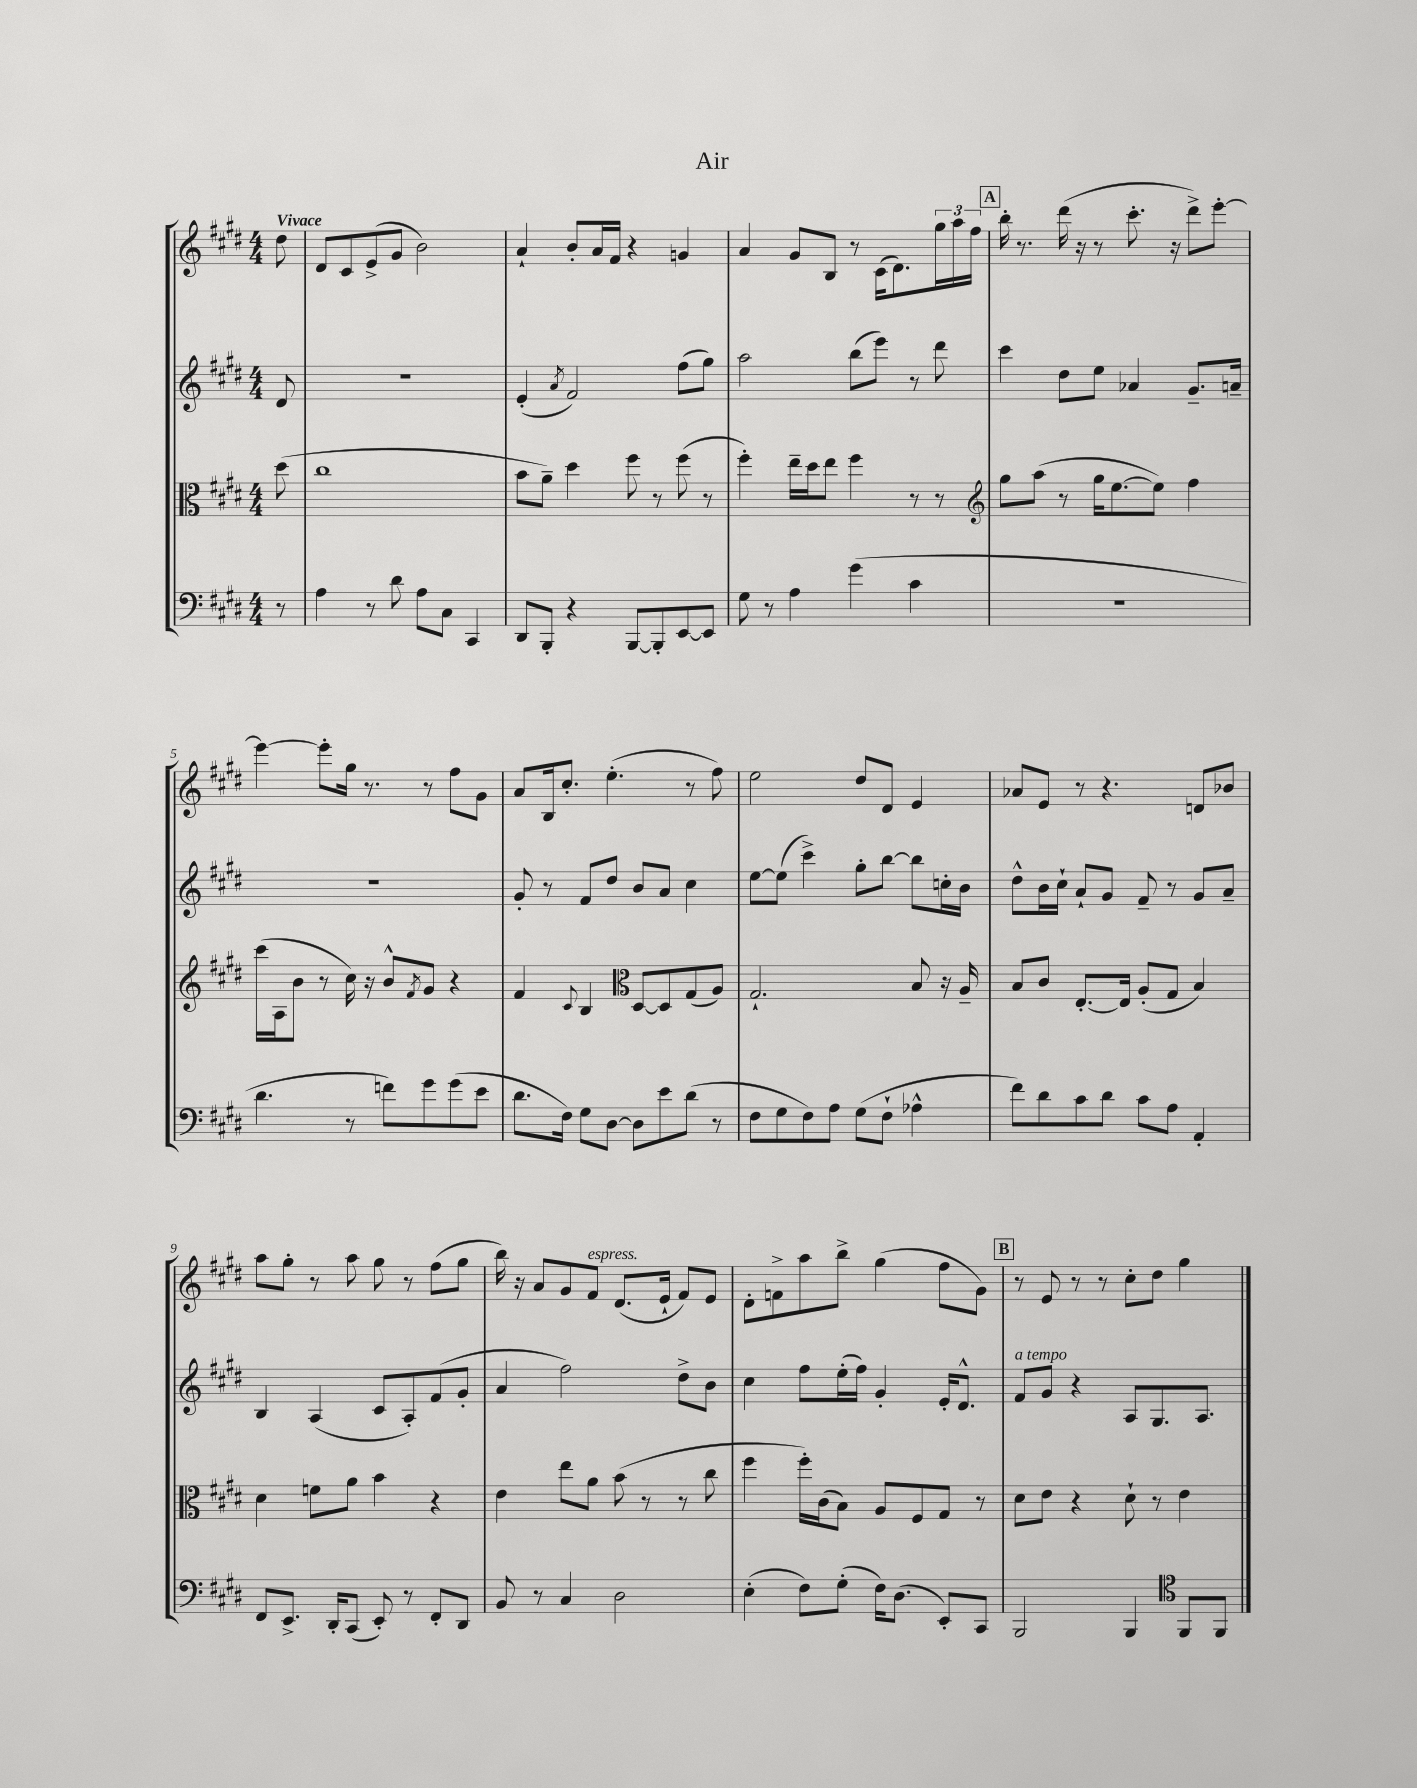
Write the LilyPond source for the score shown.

\header { title = "Air" }
<<
\new StaffGroup <<
\new Staff = "s0" {
    \clef treble \key e \major \numericTimeSignature \time 4/4 \partial 8 \tempo "Vivace"
    dis''8 |
    dis'8 cis'8 e'8->( gis'8 b'2) |
    a'4-! b'8-. a'16 fis'16 r4 g'4 |
    a'4 gis'8 b8 r8 cis'16( dis'8.) \tuplet 3/2 { gis''16 a''16 fis''16 } |
    \mark \markup { \box "A" } b''16-. r8. dis'''16( r16 r8 cis'''8.-. r16 dis'''8->) e'''8~-. |
    e'''4~ e'''8-. gis''16 r8. r8 fis''8 gis'8 |
    a'8 b16 cis''8.-. e''4.-.( r8 fis''8) |
    e''2 dis''8 dis'8 e'4 |
    aes'8 e'8 r8 r4. d'8 bes'8 |
    a''8 gis''8-. r8 a''8 gis''8 r8 fis''8( gis''8 |
    b''16) r16 a'8 gis'8 fis'8^\markup { \italic "espress." } dis'8.( e'16-! fis'8) e'8 |
    dis'8-. f'8-> a''8 b''8-> gis''4( fis''8 gis'8) |
    \mark \markup { \box "B" } r8 e'8 r8 r8 cis''8-. dis''8 gis''4 \bar "|." |
}
\new Staff = "s1" {
    \clef treble \key e \major \numericTimeSignature \time 4/4 \partial 8
    dis'8 |
    R1 |
    e'4-.( \acciaccatura { a'8 } fis'2) fis''8( gis''8) |
    a''2 b''8( e'''8) r8 dis'''8 |
    \mark \markup { \box "A" } cis'''4 dis''8 e''8 aes'4 gis'8.-- a'16-- |
    R1 |
    gis'8-. r8 fis'8 dis''8 b'8 a'8 cis''4 |
    e''8~ e''8( cis'''4->) gis''8-. b''8~ b''8 c''16-. b'16 |
    dis''8-^ b'16 cis''16-! a'8-! gis'8 fis'8-- r8 gis'8 a'8-- |
    b4 a4( cis'8 a8-.) fis'8( gis'8-. |
    a'4 fis''2) dis''8-> b'8 |
    cis''4 fis''8 e''16-.( fis''16) gis'4-. e'16-. dis'8.-^ |
    \mark \markup { \box "B" } fis'8^\markup { \italic "a tempo" } gis'8 r4 a8 gis8. a8. \bar "|." |
}
\new Staff = "s2" {
    \clef alto \key e \major \numericTimeSignature \time 4/4 \partial 8
    dis''8( |
    cis''1 |
    b'8 a'8--) dis''4 fis''8 r8 fis''8( r8 |
    fis''4-.) e''16-- dis''16 e''8 fis''4 r8 r8 |
    \mark \markup { \box "A" } \clef treble gis''8 a''8( r8 gis''16 e''8.~ e''8) fis''4 |
    cis'''16( a16 b'8 r8 cis''16) r16 b'8-^ \acciaccatura { fis'8 } gis'8 r4 |
    fis'4 \appoggiatura { cis'8 } b4 \clef alto dis8~ dis8 gis8( a8) |
    gis2.-! b8 r16 a16-- |
    b8 cis'8 e8.~-. e16 a8-.( gis8 b4) |
    dis'4 f'8 a'8 b'4 r4 |
    e'4 e''8 a'8 b'8( r8 r8 cis''8 |
    fis''4 fis''16-.) cis'16( b8) a8 fis8 gis8 r8 |
    \mark \markup { \box "B" } dis'8 e'8 r4 dis'8-! r8 e'4 \bar "|." |
}
\new Staff = "s3" {
    \clef bass \key e \major \numericTimeSignature \time 4/4 \partial 8
    r8 |
    a4 r8 dis'8 a8 cis8 cis,4 |
    dis,8 b,,8-. r4 b,,8~ b,,8-. e,8~ e,8 |
    gis8 r8 a4 gis'4( cis'4 |
    \mark \markup { \box "A" } r1 |
    dis'4. r8 f'8) gis'8 gis'8( e'8 |
    dis'8. fis16) gis8 dis8~ dis8 e'8 dis'8( r8 |
    fis8 gis8 fis8) a8 gis8( fis8-! aes4-^ |
    fis'8) dis'8 cis'8 dis'8 cis'8 a8 a,4-. |
    fis,8 e,8.-> dis,16-. cis,8( e,8-.) r8 fis,8-. dis,8 |
    b,8 r8 cis4 dis2 |
    e4-.( fis8) gis8-.( fis16) dis8.( e,8-.) cis,8 |
    \mark \markup { \box "B" } b,,2 b,,4 \clef tenor fis,8 fis,8 \bar "|." |
}
>>
>>
